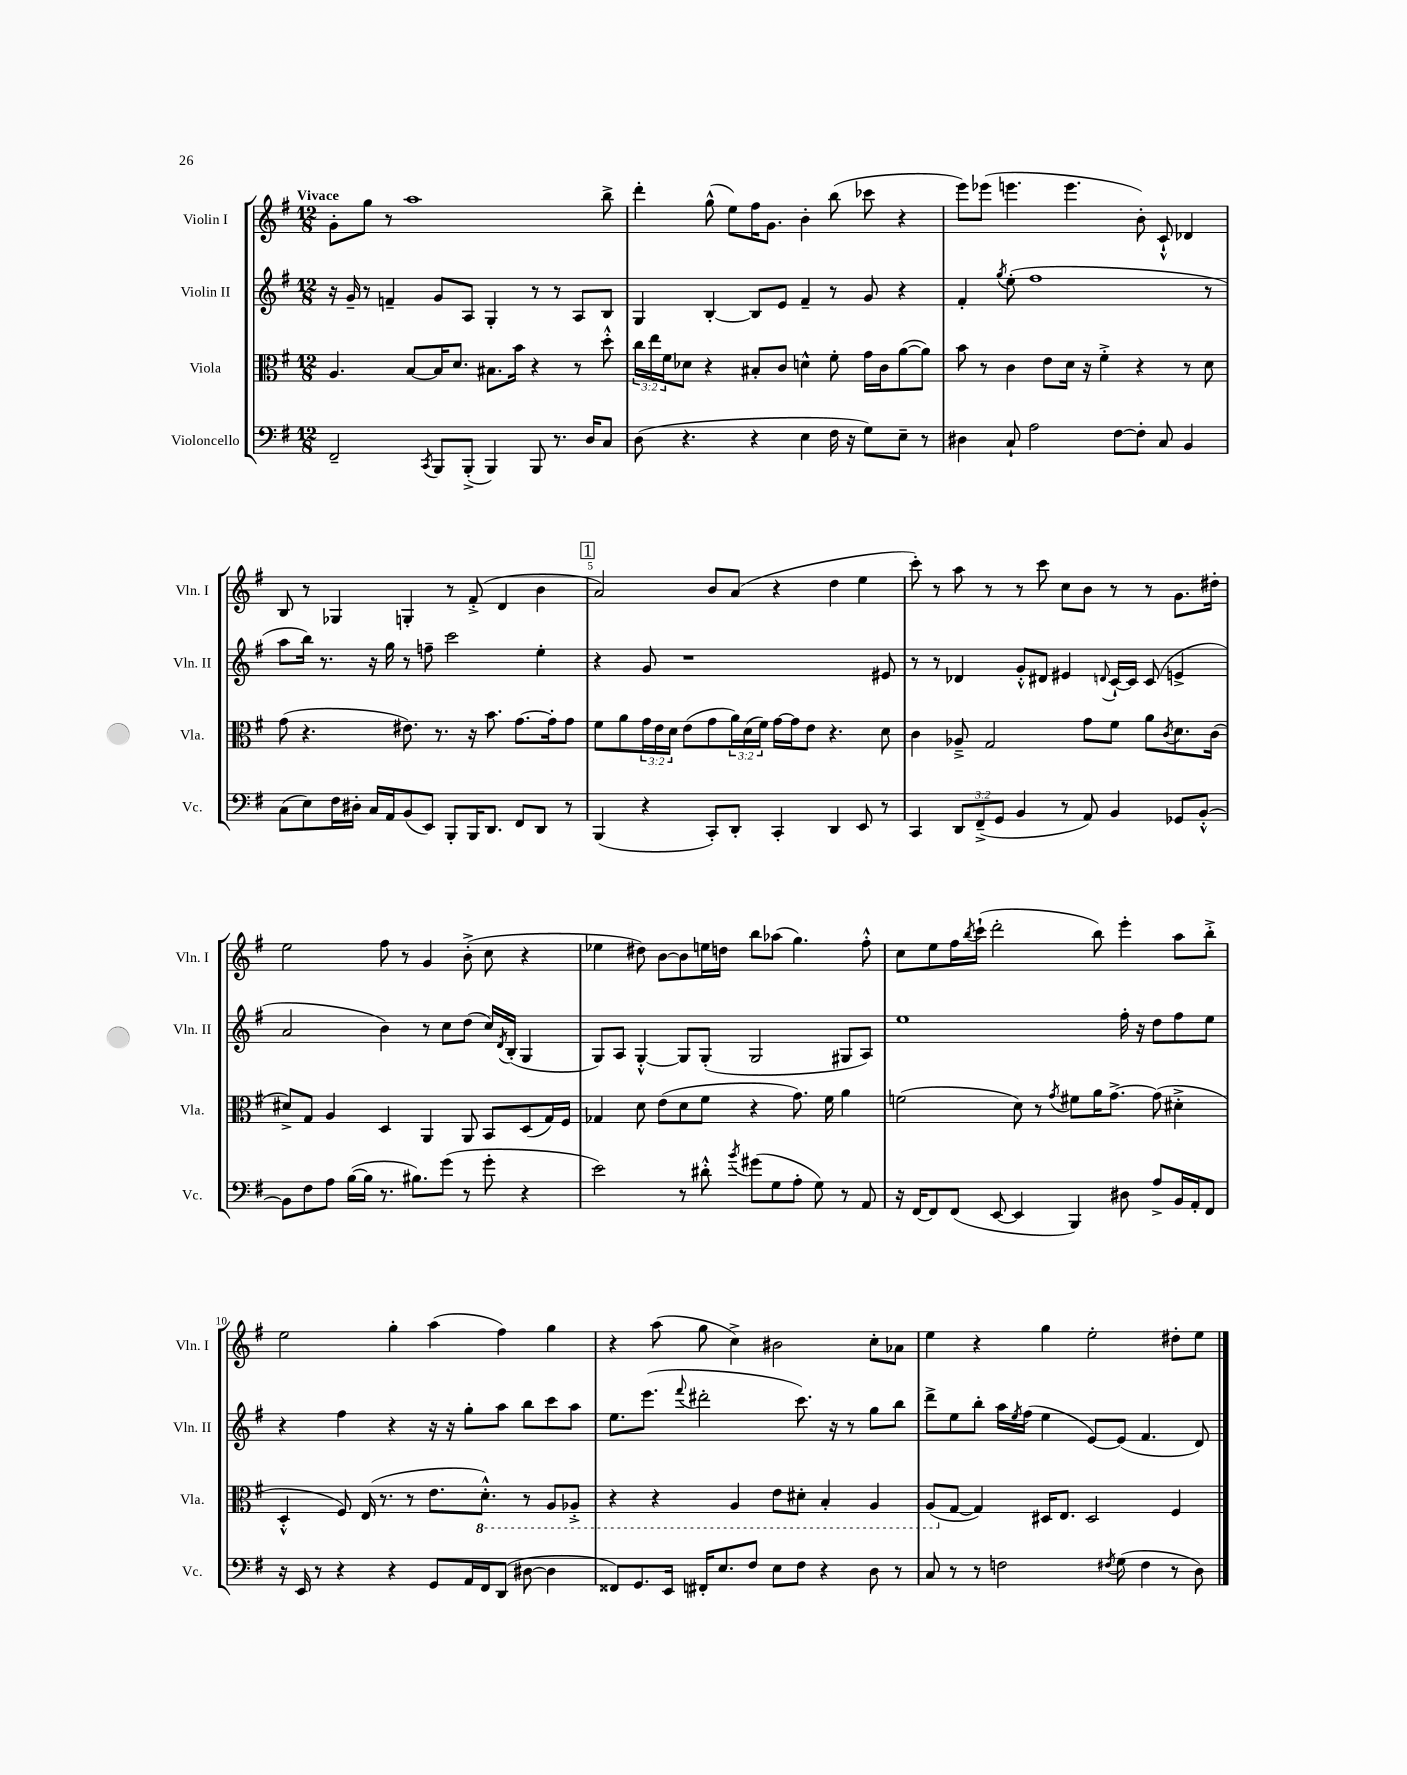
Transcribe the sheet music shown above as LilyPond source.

<<
\new StaffGroup <<
\new Staff = "s0" \with { instrumentName = "Violin I" shortInstrumentName = "Vln. I" } {
    \clef treble \key g \major \numericTimeSignature \time 12/8 \tempo "Vivace"
    g'8-. g''8 r8 a''1 b''8-> |
    d'''4-. g''8-^( e''8) fis''16 g'8. b'4-. b''8( ces'''8 r4 |
    e'''8) ees'''8( e'''4. e'''4. b'8-.) c'8-!-^ des'4 |
    b8 r8 ges4 g4-. r8 fis'8-.->( d'4 b'4 |
    \mark \markup { \box "1" } a'2) b'8 a'8( r4 d''4 e''4 |
    c'''8-.) r8 a''8 r8 r8 c'''8 c''8 b'8 r8 r8 g'8. dis''16-. |
    e''2 fis''8 r8 g'4 b'8-.->( c''8 r4 |
    ees''4 dis''8) b'8~ b'8 e''16 d''16 b''8 aes''8( g''4.) fis''8-.-^ |
    c''8 e''8 fis''16 \acciaccatura { b''8 } c'''16-!( d'''2-. b''8) e'''4-. a''8 b''8-.-> |
    e''2 g''4-. a''4( fis''4) g''4 |
    r4 a''8( g''8 c''4->) bis'2 c''8-. aes'8 |
    e''4 r4 g''4 e''2-. dis''8-. e''8 \bar "|." |
}
\new Staff = "s1" \with { instrumentName = "Violin II" shortInstrumentName = "Vln. II" } {
    \clef treble \key g \major \numericTimeSignature \time 12/8
    r16 g'16-- r8 f'4-- g'8 a8 g4-. r8 r8 a8 b8 |
    g4 b4~-. b8 e'8 fis'4-- r8 g'8 r4 |
    fis'4-. \acciaccatura { g''8 } e''8-.( fis''1 r8 |
    a''8 b''16) r8. r16 g''16 r8 f''8-- c'''2 e''4-. |
    \mark \markup { \box "1" } r4 g'8 r1 eis'8 |
    r8 r8 des'4 g'8-.-^ dis'8 eis'4 \appoggiatura { d'8 } c'16~-! c'16 c'8( e'4-> |
    a'2 b'4) r8 c''8 d''8( c''16) \acciaccatura { d'8 } b16-.( g4 |
    g8) a8 g4~-.-^ g8 g8-.( g2 gis8 a8) |
    e''1 fis''16-. r16 d''8 fis''8 e''8 |
    r4 fis''4 r4 r16 r16 g''8-. a''8 b''8 c'''8 a''8 |
    e''8. e'''8.( \appoggiatura { fis'''8 } dis'''2-. c'''8.) r16 r8 g''8 b''8 |
    d'''8-> e''8 b''8-. a''16 \acciaccatura { e''8 } fis''16( e''4 e'8~) e'8( fis'4. d'8) \bar "|." |
}
\new Staff = "s2" \with { instrumentName = "Viola" shortInstrumentName = "Vla." } {
    \clef alto \key g \major \numericTimeSignature \time 12/8 \override Staff.TupletNumber.text = #tuplet-number::calc-fraction-text
    a4. b8~ b16 d'8. bis8. b'16 r4 r8 d''8-.-^ |
    \tuplet 3/2 { c''16 e''16 fis'16 } des'8 r4 bis8-. c'8 d'4-^ fis'8-. g'16 c'16 a'8~( a'8) |
    b'8 r8 c'4 e'8 d'16 r16 fis'4-.-> r4 r8 d'8 |
    g'8( r4. eis'8.) r8. r16 b'8. g'8.~ g'16-. g'8 |
    \mark \markup { \box "1" } fis'8 a'8 \tuplet 3/2 { g'16 e'16 d'16 } e'8( g'8 \tuplet 3/2 { a'16) d'16( fis'16) } g'16~ g'16 e'8 r4. d'8 |
    c'4 aes8---> g2 g'8 fis'8 a'8 \acciaccatura { c'8 } d'8. c'16( |
    dis'8->) g8 a4 d4 a,4 a,8 b,8 d8( g16) fis16 |
    ges4 d'8 e'8( d'8 fis'8 r4 g'8.) fis'16 a'4 |
    f'2( d'8) r8 \acciaccatura { g'8 } fis'8 a'16 g'8.~-> g'8( dis'4-.-> |
    d4-.-^ fis8) e16( r8. r8 e'8. \ottava #-1 d8.-.-^) r8 a,8 aes,8-.-> |
    r4 r4 a,4 e8 dis8-. b,4-. a,4 |
    a,8( \ottava #0 g8~ g4) dis16 e8. dis2 fis4 \bar "|." |
}
\new Staff = "s3" \with { instrumentName = "Violoncello" shortInstrumentName = "Vc." } {
    \clef bass \key g \major \numericTimeSignature \time 12/8 \override Staff.TupletNumber.text = #tuplet-number::calc-fraction-text
    fis,2-- \acciaccatura { c,8 } b,,8 b,,8-.->( b,,4) b,,8 r8. d16 c8 |
    d8( r4. r4 e4 fis16 r16 g8) e8-- r8 |
    dis4 c8-! a2 fis8~ fis8-. c8 b,4 |
    c8( e8) fis16 dis16-. c16 a,16 b,8( e,8) b,,8-. b,,16 d,8. fis,8 d,8 r8 |
    \mark \markup { \box "1" } b,,4( r4 c,8-.) d,8-. c,4-. d,4 e,8 r8 |
    c,4 \tuplet 3/2 { d,8 fis,8--->( g,8 } b,4 r8 a,8) b,4 ges,8 b,8~-.-^ |
    b,8 fis8 a8 b16~( b16 r8. bis8.) g'8( r8 g'8-. r4 |
    e'2) r8 dis'8-.-^ \acciaccatura { b'8 } gis'8( g8 a8-. g8) r8 a,8 |
    r16 fis,16~ fis,8 fis,8( e,8~ e,4 b,,4) dis8 a8-> b,16 a,16-. fis,8 |
    r16 e,16 r8 r4 r4 g,8 a,16 fis,16 d,8( dis8~ dis4 |
    fisis,8) g,8. e,16 fis,16-. e8. fis8 e8 fis8 r4 d8 r8 |
    c8 r8 r8 f2 \acciaccatura { fis8 } g8( fis4 r8 d8) \bar "|." |
}
>>
>>
\layout { \context { \Score \override BarNumber.break-visibility = ##(#f #t #t) barNumberVisibility = #(every-nth-bar-number-visible 5) } }
